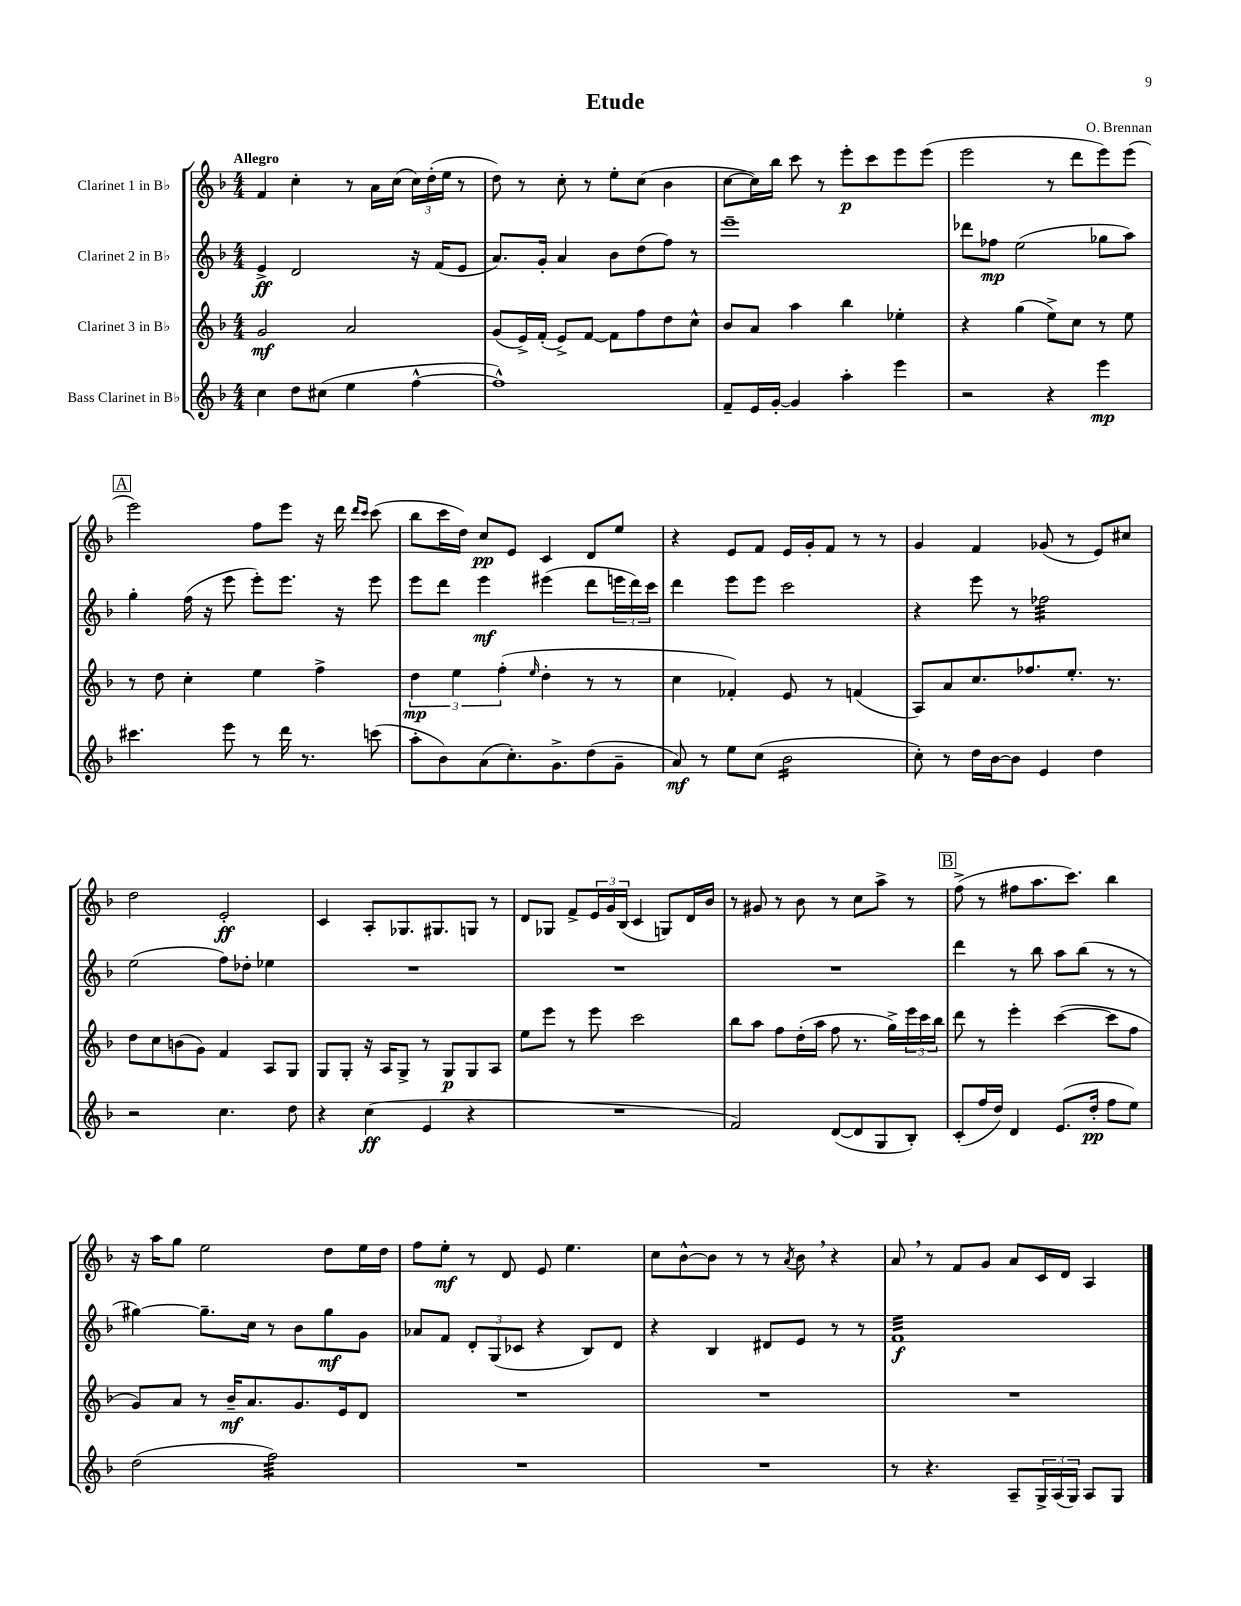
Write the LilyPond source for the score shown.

\header { title = "Etude" composer = "O. Brennan" }
<<
\new StaffGroup <<
\new Staff = "s0" \with { instrumentName = "Clarinet 1 in Bb" } {
    \clef treble \key f \major \numericTimeSignature \time 4/4 \tempo "Allegro"
    f'4 c''4-. r8 a'16 c''16( \tuplet 3/2 { c''16) d''16-.( e''16 } r8 |
    d''8) r8 c''8-. r8 e''8-. c''8( bes'4 |
    c''8~ c''16) bes''16 c'''8 r8 e'''8-.\p c'''8 e'''8 e'''8( |
    e'''2 r8 d'''8 e'''8) e'''8( |
    \mark \markup { \box "A" } e'''2) f''8 e'''8 r16 d'''16 \grace { d'''16 c'''16 } c'''8( |
    bes''8 c'''16 d''16) c''8\pp e'8 c'4 d'8 e''8 |
    r4 e'8 f'8 e'16 g'16-. f'8 r8 r8 |
    g'4 f'4 ges'8( r8 e'8) cis''8 |
    d''2 e'2-.\ff |
    c'4 a8-. ges8. gis8. g8 r8 |
    d'8 ges8 f'8-> \tuplet 3/2 { e'16 g'16 bes16( } c'4 g8) d'16 bes'16 |
    r8 gis'8 r8 bes'8 r8 c''8 a''8-> r8 |
    \mark \markup { \box "B" } f''8->( r8 fis''8 a''8. c'''8.) bes''4 |
    r16 a''16 g''8 e''2 d''8 e''16 d''16 |
    f''8 e''8-.\mf r8 d'8 e'8 e''4. |
    c''8 bes'8~-^ bes'8 r8 r8 \acciaccatura { a'8 } bes'8 \breathe r4 |
    a'8 \breathe r8 f'8 g'8 a'8 c'16 d'16 a4 \bar "|." |
}
\new Staff = "s1" \with { instrumentName = "Clarinet 2 in Bb" } {
    \clef treble \key f \major \numericTimeSignature \time 4/4
    e'4->\ff d'2 r16 f'16( e'8 |
    a'8.) g'16-. a'4 bes'8 d''8( f''8) r8 |
    e'''1-- |
    des'''8 fes''8\mp e''2( ges''8 a''8) |
    \mark \markup { \box "A" } g''4-. f''16( r16 e'''8 e'''8-.) e'''8. r16 e'''8 |
    e'''8 d'''8 e'''4\mf eis'''4( d'''8 \tuplet 3/2 { e'''16 d'''16) c'''16 } |
    d'''4 e'''8 e'''8 c'''2 |
    r4 e'''8 r8 fes''2:32 |
    e''2( f''8) des''8-. ees''4 |
    R1 |
    R1 |
    R1 |
    \mark \markup { \box "B" } d'''4 r8 bes''8 a''8 bes''8( r8 r8 |
    gis''4~) gis''8.-- c''16 r8 bes'8 gis''8\mf g'8 |
    aes'8 f'8 \tuplet 3/2 { d'8-. g8( ces'8 } r4 bes8) d'8 |
    r4 bes4 dis'8 e'8 r8 r8 |
    f'1:32\f \bar "|." |
}
\new Staff = "s2" \with { instrumentName = "Clarinet 3 in Bb" } {
    \clef treble \key f \major \numericTimeSignature \time 4/4
    g'2\mf a'2 |
    g'8( e'16->) f'16-.( e'8->) f'8~ f'8 f''8 d''8 c''8-^ |
    bes'8 a'8 a''4 bes''4 ees''4-. |
    r4 g''4( e''8->) c''8 r8 e''8 |
    \mark \markup { \box "A" } r8 d''8 c''4-. e''4 f''4-> |
    \tuplet 3/2 { d''4\mp e''4 f''4-.( } \grace { e''16 } d''4-. r8 r8 |
    c''4 fes'4-.) e'8 r8 f'4( |
    a8) a'8 c''8. fes''8. e''8.-. r8. |
    d''8 c''8 b'8( g'8) f'4 a8 g8 |
    g8 g8-. r16 a16 g8-> r8 g8\p g8 a8 |
    e''8 e'''8 r8 e'''8 c'''2 |
    bes''8 a''8 f''8 d''16-.( a''16 f''8 r8. g''16->) \tuplet 3/2 { e'''16 c'''16 bes''16 } |
    \mark \markup { \box "B" } d'''8 r8 e'''4-. c'''4~( c'''8 f''8 |
    g'8) a'8 r8 bes'16--\mf a'8. g'8. e'16 d'8 |
    R1 |
    R1 |
    R1 \bar "|." |
}
\new Staff = "s3" \with { instrumentName = "Bass Clarinet in Bb" } {
    \clef treble \key f \major \numericTimeSignature \time 4/4
    c''4 d''8 cis''8( e''4 f''4~-^ |
    f''1-^) |
    f'8-- e'16 g'16~-. g'4 a''4-. e'''4 |
    r2 r4 e'''4\mp |
    \mark \markup { \box "A" } cis'''4. e'''8 r8 d'''16 r8. c'''8( |
    a''8-. bes'8) a'8( c''8.-.) g'8.-> d''8( g'8-- |
    a'8\mf) r8 e''8 c''8( bes'2:16 |
    c''8-.) r8 d''16 bes'16~ bes'8 e'4 d''4 |
    r2 c''4. d''8 |
    r4 c''4\ff( e'4 r4 |
    R1 |
    f'2) d'8~( d'8 g8 bes8-.) |
    \mark \markup { \box "B" } c'8-.( f''16 d''16) d'4 e'8.( d''16-.\pp f''8 e''8) |
    d''2( f''2:32) |
    R1 |
    R1 |
    r8 r4. a8-- \tuplet 3/2 { g16-> a16( g16) } a8 g8 \bar "|." |
}
>>
>>
\layout { \context { \Score \remove "Bar_number_engraver" } }
